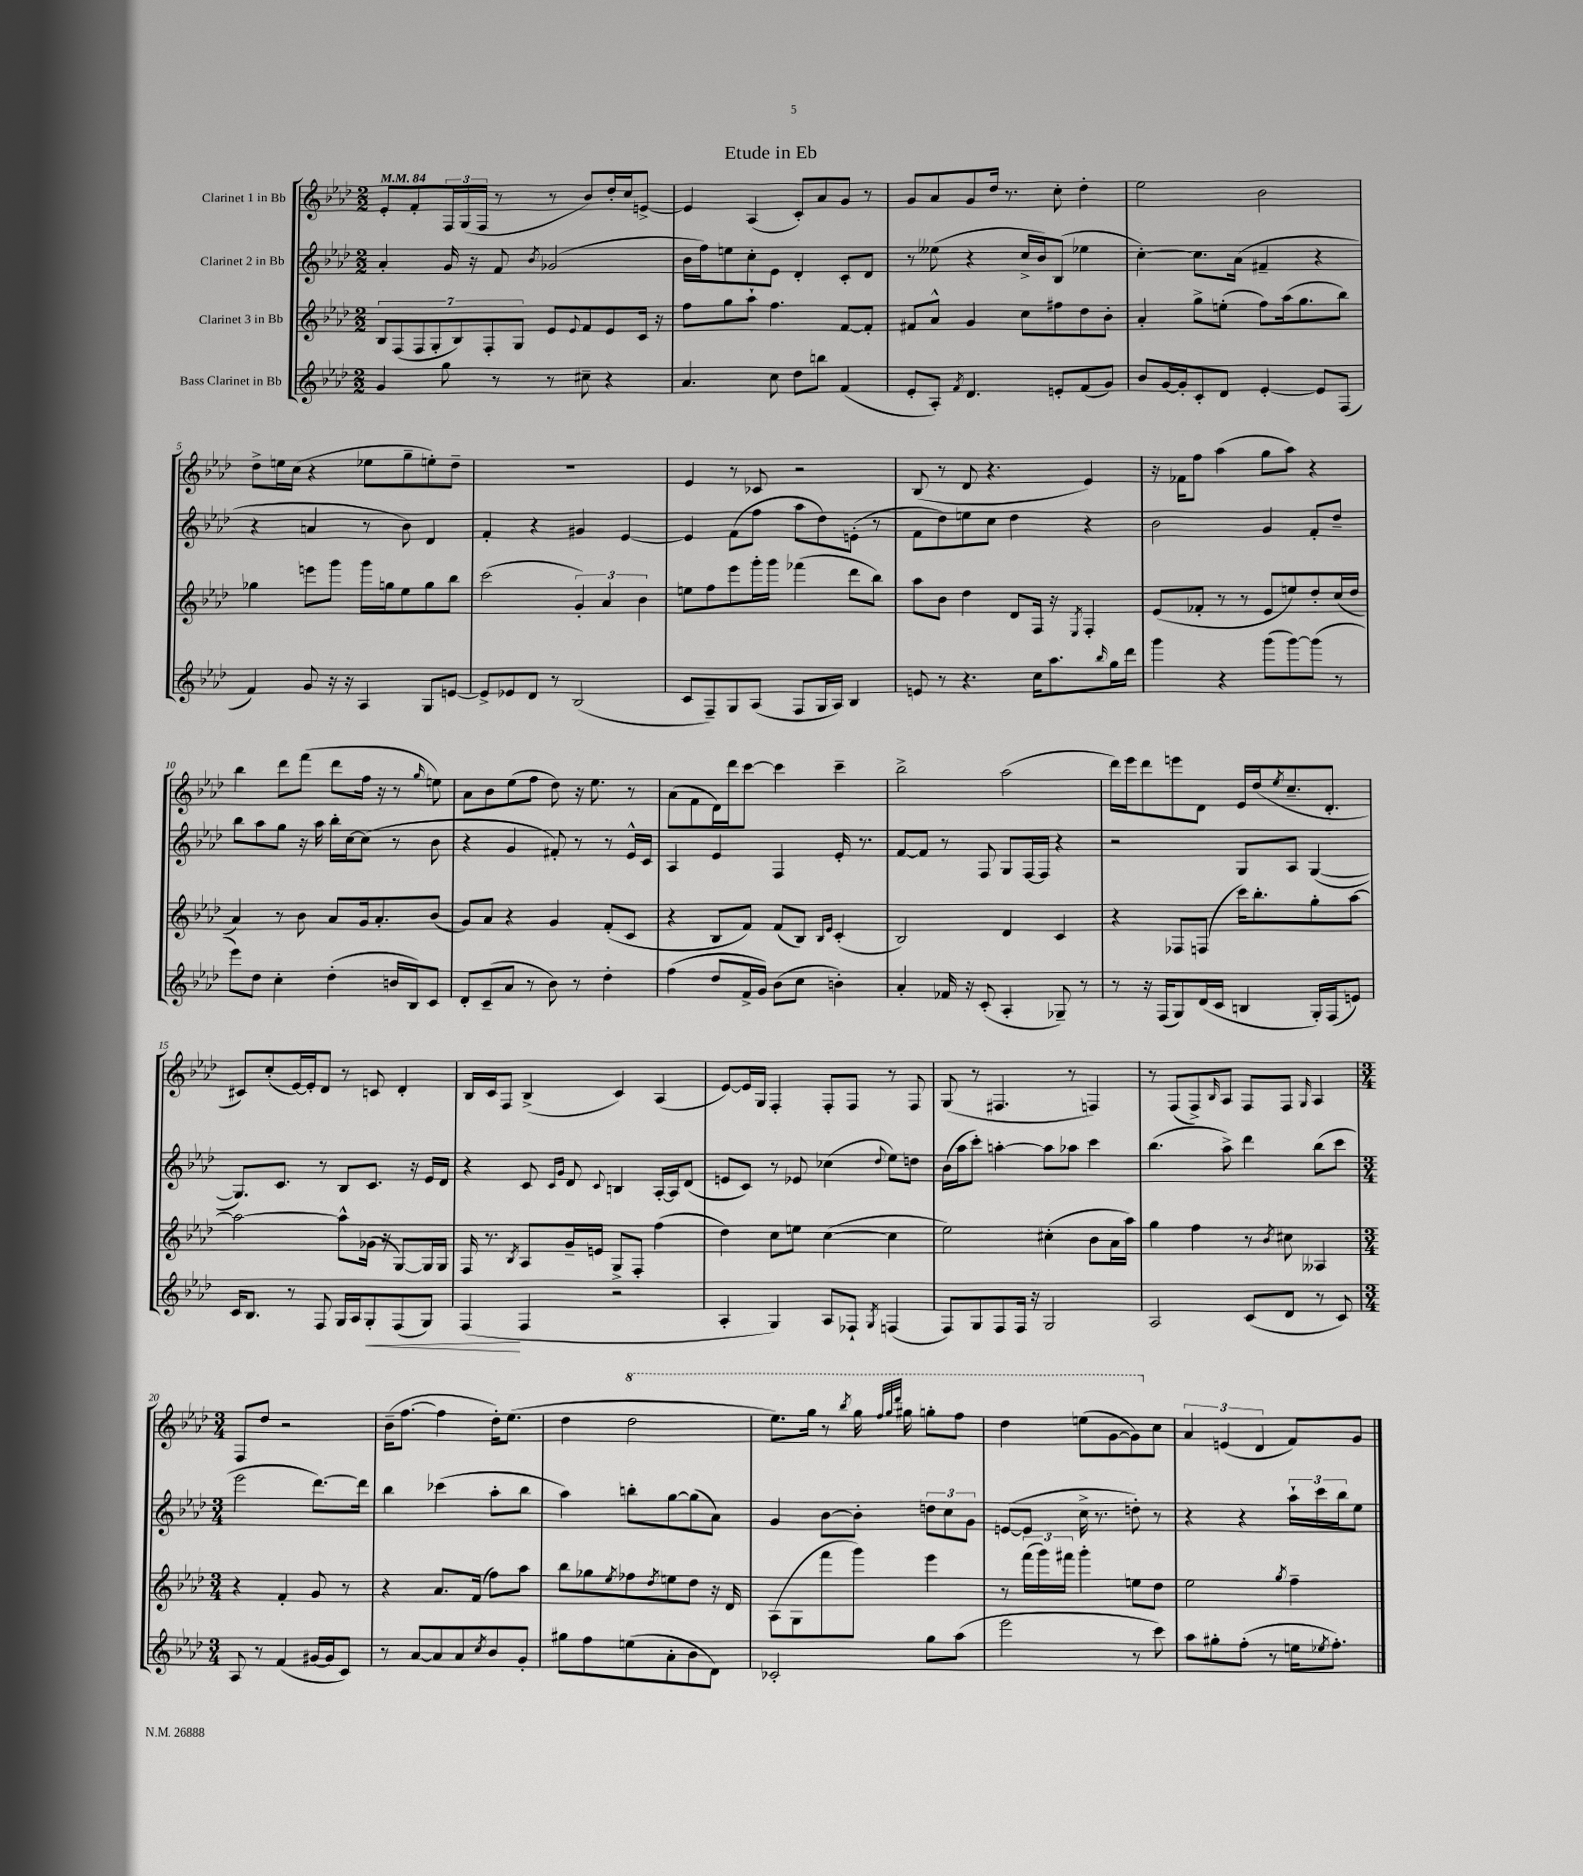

**kern	**kern	**kern	**kern
*staff4	*staff3	*staff2	*staff1
*clefG2	*clefG2	*clefG2	*clefG2
*k[b-e-a-d-]	*k[b-e-a-d-]	*k[b-e-a-d-]	*k[b-e-a-d-]
*M2/2	*M2/2	*M2/2	*M2/2
*MM84	*MM84	*MM84	*MM84
4g	14B-	4a-'	8e-'
.	(14F	.	.
.	.	.	8f'
.	14F	.	.
.	14G'	.	.
8gg	.	16g	24F
.	14B-)	.	.
.	.	.	(24G
.	.	16r	.
.	.	.	24F
.	14F'	.	.
8r	.	8f	8r
.	14G	.	.
.	.	8qb-	.
8r	8e-	(2g-	8r
.	8qqe-	.	.
8cc#~	8f	.	8b-)
4r	8e-	.	16dd-'
.	.	.	16cc
.	16c	.	[8e^
.	16r	.	.
=	=	=	=
4.a-	8ff	16b-	4e]
.	.	16ff)	.
.	8gg	8ee	.
.	8aa-`	8cc'	(4A-
8cc	4.ff	8e-	.
8dd-	.	4d-'	8c')
8bb	.	.	8a-
(4f	[8f	8c'	8g
.	8f']	8d-	8r
=	=	=	=
8e-'	8f#	8r	8g
8A-')	8a-^^	(8ee--	8a-
8qf	.	.	.
4.d-	4g	4r	8g
.	.	.	16dd-
.	.	.	8.r
.	8cc	16cc^	.
.	.	16b-)	.
8e'	8ff#	(8B-	8cc'
(8f	8dd-	4ee-	4dd-'
8g)	8b-'	.	.
=	=	=	=
8b-	4a-'	[4cc')	2ee-
[16g	.	.	.
16g']	.	.	.
8c'	8gg^	8.cc]	.
8d-	(8ee'	.	.
.	.	(16a-	.
[4e-'	8ff)	4f#~	2b-
.	(16aa-	.	.
.	8.gg	.	.
8e-]	.	4r	.
(8F	8bb-)	.	.
=	=	=	=
4f)	4gg-	4r	8dd-^
.	.	.	16ee
.	.	.	(16cc
8g	8eee	4a	4r
16r	8ggg	.	.
16r	.	.	.
4A-	16ggg	8r	8ee-
.	16gg	.	.
.	8ee-	8b-)	8gg~
8G	8gg	4d-	8ee')
[8e	8bb-	.	8dd-~
=	=	=	=
8e^]	(2ccc	4f'	1r
8e-	.	.	.
8d-	.	4r	.
8r	.	.	.
(2B-	6g')	4g#	.
.	6a-	.	.
.	.	[4e-	.
.	6b-	.	.
=	=	=	=
8c	8ee	4e-]	4e-
8F~)	8ff	.	.
8G	8eee-	(8f	8r
(8A-	16ggg'	8ff	8c-
.	16ggg	.	.
8F	(4fff-	8aa-	2r
16G	.	8dd-)	.
16A-)	.	.	.
4B-	8ddd-	(8e'	.
.	8bb-)	8r	.
=	=	=	=
8e	8aa-	8f	(8B-
8r	8b-	8dd-)	8r
4.r	4dd-	8ee	8d-
.	.	8cc	4.r
.	8d-	4dd-	.
16cc	16F	.	.
8.aa-	16r	.	.
.	8qE-	.	.
.	4F'	4r	4e-)
16qqbb-	.	.	.
16gg	.	.	.
16ddd-	.	.	.
=	=	=	=
4ggg	(8e-	2b-	16r
.	.	.	16f-
.	8f-'	.	8ff
4r	8r	.	(4aa-
.	8r	.	.
(8ggg	8e-	4g	8gg
[8ggg)	8ee)	.	8aa-)
(8ggg]	8dd-'	8f'	4r
8r	(16cc	8dd-~	.
.	16dd-	.	.
=	=	=	=
8eee-)	4a-)	8bb-	4bb-
8dd-	.	8aa-	.
4cc'	8r	8gg	8ddd-
.	8b-	16r	(8fff
.	.	16aa-	.
(4dd-'	8a-	16bb-'	8ddd-
.	.	[16cc	.
.	16g	(8cc]	16ff
.	8.a-'	.	16r
16b	.	8r	8r
16B-)	.	.	.
.	.	.	16qqgg
8c	(8b-	8b-	8ee)
=	=	=	=
8d-'	8g)	4r	8a-
(8c~	8a-	.	8b-
8a-	4r	4g	(8ee-
8r	.	.	8ff
8b-)	4g	8f#')	8dd-)
8r	.	8r	16r
.	.	.	8.ee-
4dd-'	(8f'	8r	.
.	8c	16e-^^	8r
.	.	16c	.
=	=	=	=
(4ff	4r	4A-	(8a-
.	.	.	8f
8dd-	8B-	4e-	16d-)
.	.	.	16ddd-
16f^	8f)	.	[8ccc
16g)	.	.	.
(8b-	(8f	4F	4ccc]
8cc	8B-)	.	.
.	16qqB-	.	.
.	16qqe-	.	.
4b')	(4c'	16e-'	4ccc~
.	.	8.r	.
=	=	=	=
4a-'	2B-)	[8f	2bb-^
.	.	8f]	.
16f-	.	8r	.
16r	.	.	.
(8c'	.	8F	.
4A-'	4d-	8G	(2aa-
.	.	[16F	.
.	.	16F]	.
8G-~)	4c	4r	.
8r	.	.	.
=	=	=	=
8r	4r	2r	16ddd-)
.	.	.	16eee-
16r	.	.	8ddd-
(16F	.	.	.
8G)	8F-	.	8eee
(16d-	(8F	.	8d-
16c	.	.	.
4B	16ccc)	8G	16e-
.	8.bb-'	.	(16dd-
.	.	.	8qee-
.	.	8A-	8.cc~
16G')	8gg'	([4G	.
(16F	.	.	8.d-'
8e)	[8aa-	.	.
=	=	=	=
16c	2aa-_	8.G])	8c#)
8.B-	.	.	.
.	.	.	(8cc'
.	.	8.c	.
8r	.	.	[16e-)
.	.	.	16e-']
8F	.	8r	8d-
16G	8aa-^^]	8B-	8r
16A-	.	.	.
8G'	(16g-	8.c	8c
.	16r	.	.
(8F	[8G)	.	4d-'
.	.	16r	.
8G)	16G]	16e-	.
.	16G	16d-	.
=	=	=	=
(4F	16F	4r	16B-
.	8.r	.	16c
.	.	.	8F
.	8qB-	.	.
4F	8A-	8c	(4B-^
.	.	16qqc	.
.	.	16qqg	.
.	16g~	8d-	.
.	16e	.	.
.	.	8qqc	.
2r	8G^	4B	4c)
.	8F'	.	.
.	(4ff	[16A-'	(4A-
.	.	16A-]	.
.	.	(8d-	.
=	=	=	=
4A-'	4dd-)	8e	[8e-)
.	.	8c)	16e-]
.	.	.	16G
4G)	8cc	8r	4F'
.	8ee	8e-	.
8A-	([4cc	(4cc-	8F'
8F-`	.	.	8F
8qG	.	8qqdd-	.
(4F	4cc]	8ee-)	8r
.	.	8dd	8F
=	=	=	=
8F)	2ee-)	(16b-	(8G
.	.	16aa-	.
8G	.	8ccc')	8r
8F	.	[4aa'	4.F#
16F	.	.	.
16r	.	.	.
2G	(4cc#'	8aa]	.
.	.	8aa-	8r
.	8b-	4ccc	4F)
.	16a-	.	.
.	16aa-)	.	.
=	=	=	=
2A-	4gg	(4.bb-	8r
.	.	.	(8F
.	4ff	.	8F^)
.	.	.	16qqB-
.	.	8aa-^)	8A-
(8c	8r	4ddd-	8F
.	8qb-	.	.
8d-	8cc#	.	8F
.	.	.	16qqG
8r	4A--	(8bb-	4A-
8c)	.	8ccc	.
=	=	=	=
*M3/4	*M3/4	*M3/4	*M3/4
8A-	4r	2eee-	8F
8r	.	.	8dd-
(4f	4f'	.	2r
[16g#	8g	[8.ddd-)	.
16g#]	.	.	.
8c)	8r	.	.
.	.	16ddd-]	.
=	=	=	=
8r	4r	4bb-	(16b-~
.	.	.	[8.ff
[8a-	.	.	.
8a-]	8.a-	(4ccc-	4ff]
8a-	.	.	.
.	(16f	.	.
8qcc	.	.	.
8b-	8ff)	8aa-'	16dd-')
.	.	.	(8.ee-
8g'	8aa-	8bb-	.
=	=	=	=
8gg#	8bb-	4aa-)	4dd-
8ff	8gg-	.	.
.	8qee-	.	.
(8ee	8ff-	8bb'	2ddd-
.	8qdd-	.	.
8a-'	8ee	[8gg	.
8b-	8dd-	(8gg]	.
8d-)	16r	8a-)	.
.	16d-	.	.
=	=	=	=
2c-'	(8A-	4g	8.eee-)
.	8G	.	.
.	.	.	16ggg
.	8fff	[8b-	8r
.	.	.	8qbbb-
.	8ggg)	8b-']	16ggg
.	.	.	32qqfff
.	.	.	32qqggg
.	.	.	32qqdddd-
.	.	.	16ggg#
8gg	4eee-	12dd	8ggg'
.	.	12cc	.
(8aa-	.	.	8fff
.	.	12g	.
=	=	=	=
2eee-	8r	([8e	4ddd-
.	(24fff	8e]	.
.	24ggg)	.	.
.	24fff#	.	.
.	4ggg'	16cc^	(8eee
.	.	8.r	.
.	.	.	[8gg
8r	8ee	8dd')	8gg])
8ccc)	8dd-	8r	8cc
=	=	=	=
8aa-	2ee-	4r	6a-
8gg#'	.	.	.
.	.	.	(6e
(8ff'	.	4r	.
.	.	.	6d-
8r	.	.	.
.	8qgg	.	.
16ee	4ff~	24aa-`	8f)
.	.	24ccc	.
8qee-	.	.	.
8.ff')	.	.	.
.	.	24bb-	.
.	.	8ee-	8g
==	==	==	==
*-	*-	*-	*-
